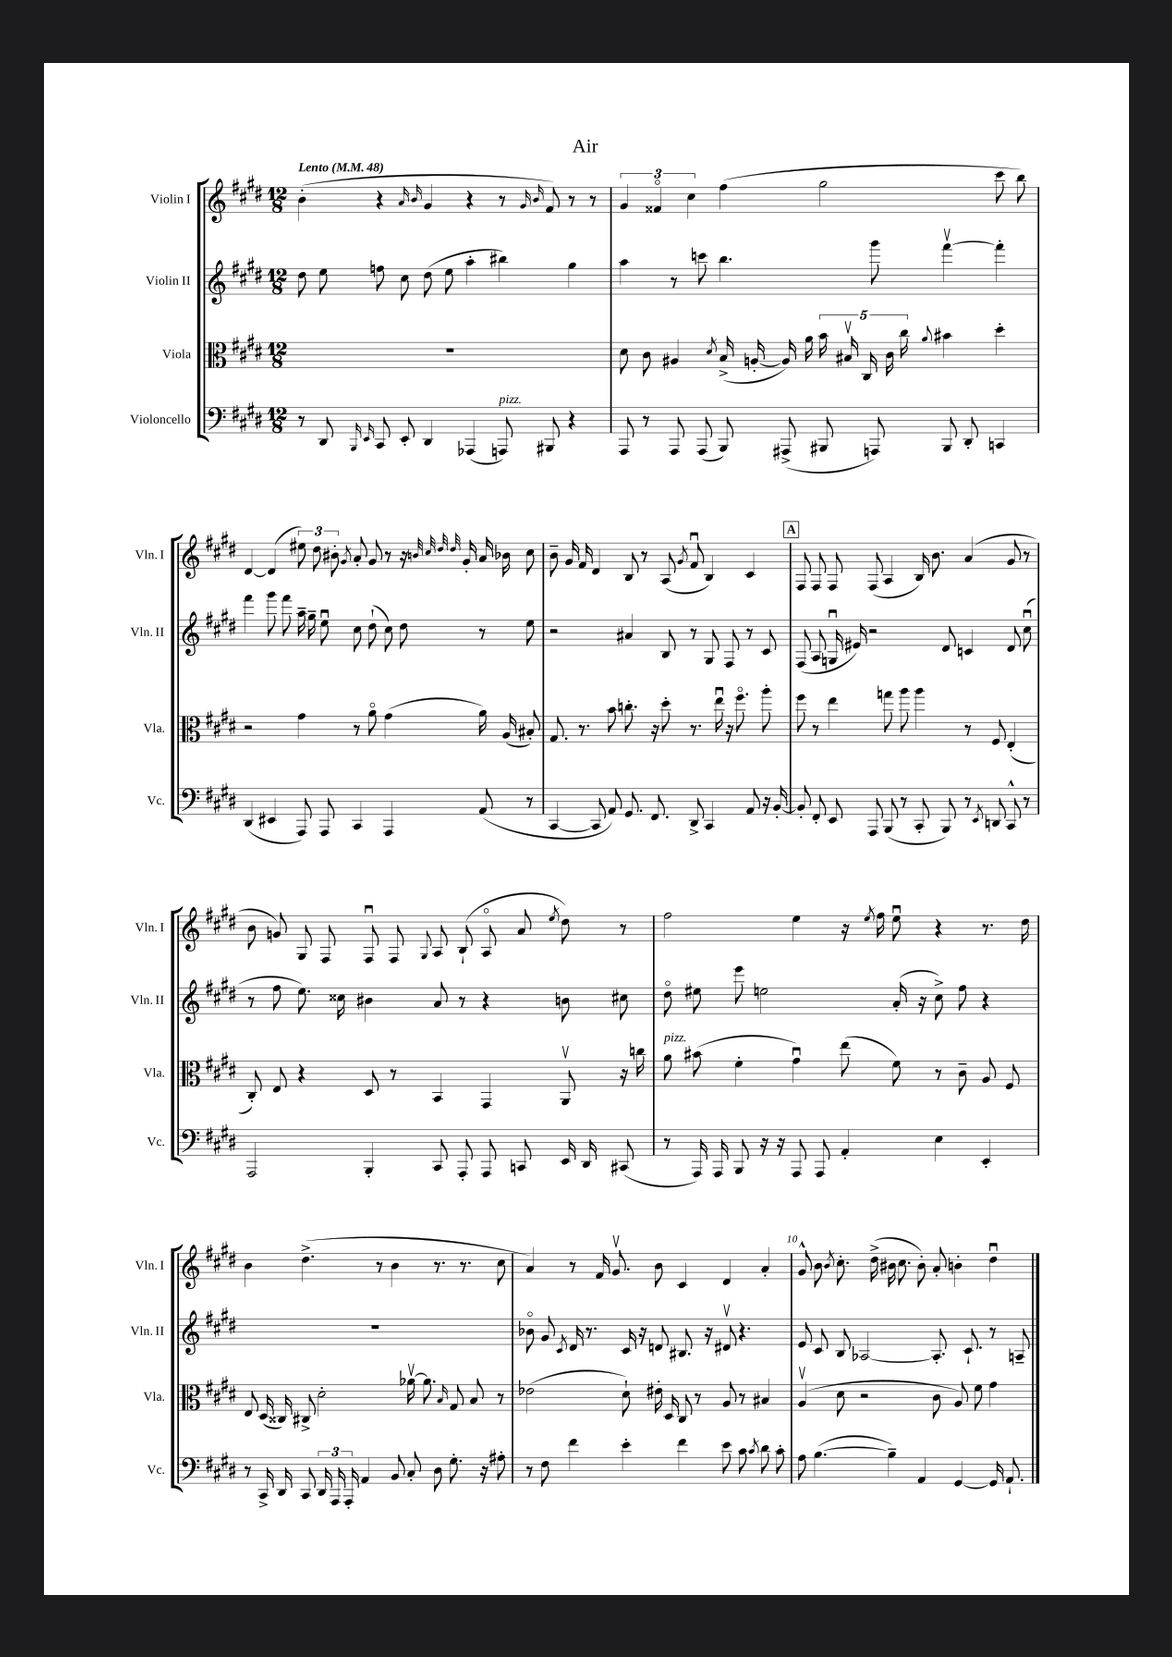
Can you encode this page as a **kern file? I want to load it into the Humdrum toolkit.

**kern	**kern	**kern	**kern
*staff4	*staff3	*staff2	*staff1
*clefF4	*clefC3	*clefG2	*clefG2
*k[f#c#g#d#]	*k[f#c#g#d#]	*k[f#c#g#d#]	*k[f#c#g#d#]
*M12/8	*M12/8	*M12/8	*M12/8
*MM48	*MM48	*MM48	*MM48
8r	1.r	8dd#	(4b'
8DD#	.	8ee	.
16qqBBB	.	.	.
16qqEE	.	.	.
8CC#	.	8ff	4r
8EE'	.	8cc#	.
.	.	.	16qqa
.	.	.	16qqb
4DD#	.	(8dd#	4g#
.	.	8ee	.
(4AAA-	.	4aa'	4r
8AAA)	.	4bb#)	8r
.	.	.	16qqg#
.	.	.	16qqb
8BBB#	.	.	8f#)
4r	.	4gg#	8r
.	.	.	8r
=	=	=	=
8AAA	8d#	4aa	6g#
8r	8c#	.	.
.	.	.	6f##o
8AAA	4A#	8r	.
.	.	.	6cc#
(8AAA	.	8ccc	.
.	8qd#	.	.
8BBB)	(16B^	4.bb	(4ff#
.	[16A'	.	.
(8AAA#^	16A])	.	.
.	16a	.	.
8BBB#	20b	.	2gg#
.	20B#v	.	.
.	20C#	.	.
8AAA)	.	8ggg#	.
.	20c#	.	.
.	20cc#	.	.
.	8qqa	.	.
8BBB#	4b#	[4fff#v	.
8DD#'	.	.	.
4CC	4dd#'	4fff#']	8ccc#
.	.	.	8bb)
=	=	=	=
(4DD#	2r	4fff#	[4d#
4EE#	.	8ggg#	(4d#]
.	.	8fff#	.
8AAA)	4g#	16aa~	12ee#)
.	.	16gg#~	.
.	.	.	12dd#
8AAA	.	8eeu	.
.	.	.	12b#'
.	.	.	8qg#
4CC#	8r	8cc#	8a'
.	8ao	(8dd#`	8g#
4AAA	(4g#	8cc#)	8r
.	.	8dd#	16r
.	.	.	32qqb
.	.	.	32qqcc#
.	.	.	32qqdd#
.	.	.	32qqdd#
.	.	.	16g#'
(8AA	16a)	8r	16a
.	(16A	.	16b-
8r	8B#')	8ee	8cc#
=	=	=	=
[4CC#	8.G#	2r	8b~
.	.	.	16g#
.	8.r	.	16f#
8CC#]	.	.	4d#
8AA)	8b	.	.
8.GG#	8.cc'	4a#	8B
.	.	.	8r
8.FF#	16r	.	.
.	8dd#'	8B	(8A
.	.	.	8qg#
8DD#^	8.r	8r	8f#u
4CC#	.	8G#	4B)
.	16eeu	.	.
.	16r	8F#	.
.	8.ff#o	.	.
8AA	.	8r	4c#
16r	8aa'	8c#	.
[16BB'	.	.	.
=	=	=	=
8BB']	8ff#	(8F#	8F#
8FF#'	8r	8A	8F#
8EE	4ee	16Gu	8F#
.	.	16e#)	.
8AAA	.	2r	(8F#
(8BBB	8gg	.	4A
8r	8aa	.	.
8CC#'	4aa	.	16B)
.	.	.	8.b
8BBB)	.	8d#	.
8r	8r	4c	(4a
8qEE	.	.	.
8DD	8F#	.	.
8CC#^^	(4E'	8d#	8g#
8r	.	(8cc#u	8r
=	=	=	=
2AAA	8C#')	8r	8b
.	8E	8ff#	8g)
.	4r	8.ee)	8G#
.	.	.	8F#
.	.	16cc##	.
4BBB'	8D#	4b#	8F#u
.	8r	.	8F#
.	.	.	8qqG#
8CC#	4BB	8a	8A
8AAA'	.	8r	(8B`
8AAA	4GG#	4r	8Ao
8CC	.	.	8a
.	.	.	8qee
16EE	8AAv	8b	8dd#)
16DD#	.	.	.
(8CC#	16r	8cc#	8r
.	16cc	.	.
=	=	=	=
8r	8a	8dd#o	2ff#
16AAA)	(8b#	8ee#	.
16AAA	.	.	.
8BBB	4f#'	8eee	.
16r	.	2ee	.
16r	.	.	.
8AAA	4g#u)	.	4ee
8AAA	.	.	.
4AA'	(8ee	.	16r
.	.	.	8qee
.	.	.	16ff#
.	8f#)	(16a'	8eeu
.	.	16r	.
4E	8r	8cc#^)	4r
.	8c#~	8ff#	.
4EE'	8A	4r	8.r
.	8F#	.	.
.	.	.	16dd#
=	=	=	=
8r	8E	1.r	4b
16CC#^	(16D#	.	.
16DD#	16C##)	.	.
8CC#	8C#^	.	(4.dd#^
24DD#	2d#'	.	.
24AAA	.	.	.
24AAA'	.	.	.
4AA	.	.	.
.	.	.	8r
8BB	.	.	4b
8C#'	[16a-v	.	.
.	8.a-]	.	.
8D#	.	.	8.r
.	16qqB	.	.
8.G#'	8G#	.	.
.	.	.	8.r
.	8B	.	.
16r	.	.	.
8A#'	8r	.	8cc#
=	=	=	=
8r	(2e-	8b-o	4a)
8F#	.	8g#	.
.	.	8qc#	.
4f#	.	16d#	8r
.	.	8.r	.
.	.	.	16f#
.	.	.	8.g#v
4e'	8d#`)	16c#	.
.	.	16r	.
.	16e#'	8d	8b
.	16D#	.	.
4f#	8C#	8.B#	4c#
.	8r	.	.
.	.	16r	.
8e	8A	8d#v	4d#
8c#	8r	4.r	.
8qc#	.	.	.
8d#	4B#	.	4a'
8c#'	.	.	.
=	=	=	=
8A	(4Av	8e	8g#^^
([4.B	.	8c#	8b
.	.	.	8qb
.	8d#	8B	8.cc#'
.	2r	[2A-	.
.	.	.	(16dd#^
4B~])	.	.	16b#
.	.	.	8.cc#
4AA	.	.	8b#')
.	8c#	8.A-']	8a'
[4GG#	8A)	.	4b'
.	.	8.c#`	.
.	8f#	.	.
16GG#]	4g#	8r	4dd#u
8.AA`	.	.	.
.	.	8A~	.
==	==	==	==
*-	*-	*-	*-
